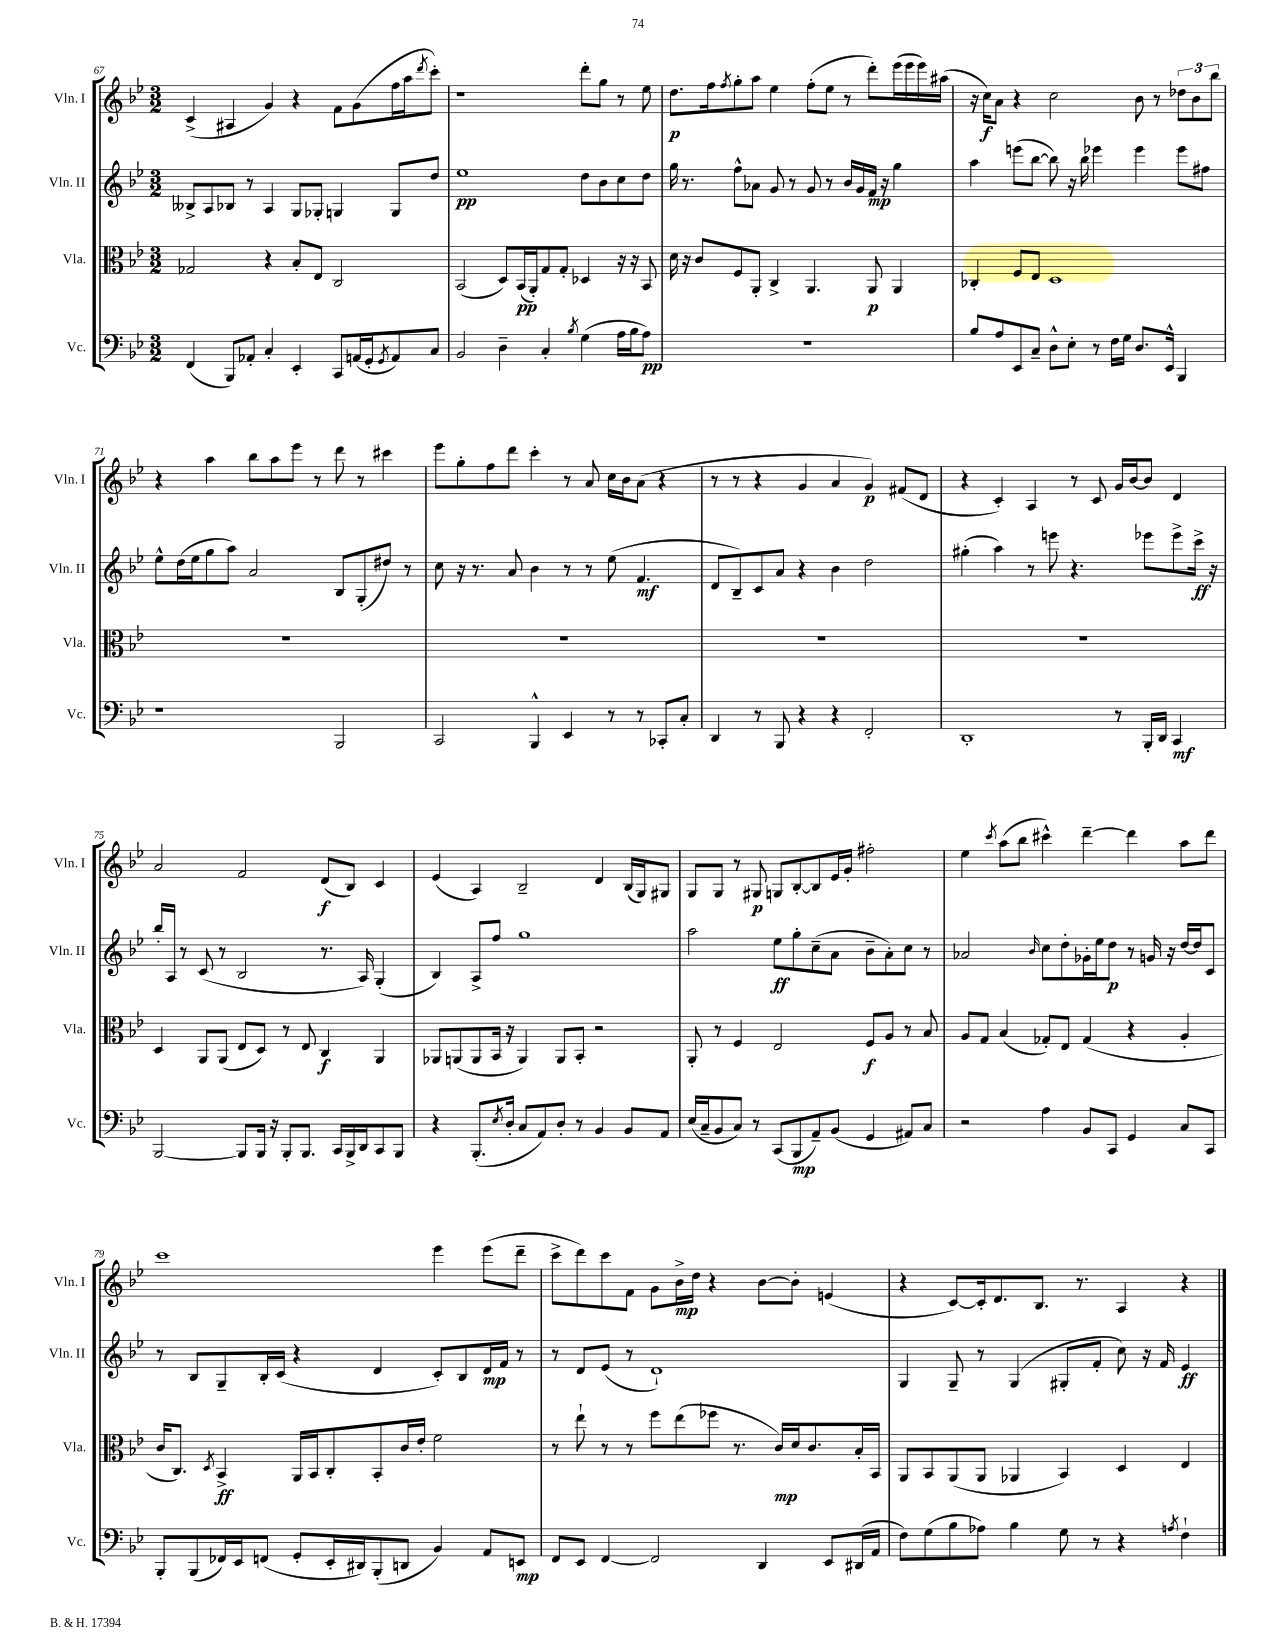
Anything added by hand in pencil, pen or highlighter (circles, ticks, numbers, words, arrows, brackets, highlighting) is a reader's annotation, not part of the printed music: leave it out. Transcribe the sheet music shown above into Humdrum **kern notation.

**kern	**dynam	**kern	**dynam	**kern	**dynam	**kern	**dynam
*part4	*part4	*part3	*part3	*part2	*part2	*part1	*part1
*staff4	*staff4	*staff3	*staff3	*staff2	*staff2	*staff1	*staff1
*I"Vc.	*	*I"Vla.	*	*I"Vln. II	*	*I"Vln. I	*
*I'Vc.	*	*I'Vla.	*	*I'Vln. II	*	*I'Vln. I	*
*clefF4	*	*clefC3	*	*clefG2	*	*clefG2	*
*k[b-e-]	*	*k[b-e-]	*	*k[b-e-]	*	*k[b-e-]	*
*M3/2	*	*M3/2	*	*M3/2	*	*M3/2	*
=67	=67	=67	=67	=67	=67	=67	=67
(4FF/	.	2G-X/	.	8B--X^/L	.	(4c^/	.
.	.	.	.	8A/	.	.	.
8BBB-/L)	.	.	.	8B-X/J	.	4A#X/	.
8AA-X'/J	.	.	.	8r	.	.	.
4C'/	.	4r	.	4A/	.	4g/)	.
4EE-'/	.	8B-'/L	.	8G/L	.	4r	.
.	.	8E-/J	.	8G-X'/J	.	.	.
8CC/L	.	2C/	.	4Gn/	.	8f\L	.
(16AAn/L	.	.	.	.	.	(8g\	.
16GG'/J	.	.	.	.	.	.	.
8qGG/	.	.	.	.	.	.	.
8AA/)	.	.	.	8G/L	.	16ff\L	.
.	.	.	.	.	.	16aa\J	.
.	.	.	.	.	.	8qddd/	.
8C/J	.	.	.	8dd/J	.	8ccc'\J)	.
=68	=68	=68	=68	=68	=68	=68	=68
2BB-/	.	(2BB-/	.	1ee-	pp	1r	.
4D~\	.	8D/L)	.	.	.	.	.
.	.	(16BB-/L	pp	.	.	.	.
.	.	16AA'/J)	.	.	.	.	.
4C'/	.	8G/	.	.	.	.	.
.	.	8G'/J	.	.	.	.	.
8qB-/	.	.	.	.	.	.	.
(4G\	.	4D-X/	.	8dd\L	.	8ddd'\L	.
.	.	.	.	8b-\	.	8gg\J	.
16A\LL	.	16r	.	8cc\	.	8r	.
16B-\J	.	16r	.	.	.	.	.
8A\J)	pp	8BB-/	.	8dd\J	.	8ee-\	.
=69	=69	=69	=69	=69	=69	=69	=69
1.r	.	16d\	.	16gg\	.	8.dd\L	p
.	.	16r	.	8.r	.	.	.
.	.	8c/L	.	.	.	.	.
.	.	.	.	.	.	16ff\k	.
.	.	.	.	.	.	8qff/	.
.	.	8F/	.	8ff^^\L	.	8gg'\	.
.	.	8AA'/J	.	8a-X\J	.	8aa\J	.
.	.	4C^/	.	8g/	.	4ee-\	.
.	.	.	.	8r	.	.	.
.	.	4.AA/	.	8g/	.	(8ff'\L	.
.	.	.	.	8r	.	8ee-\J	.
.	.	.	.	16b-/LL	.	8r	.
.	.	.	.	16g/	.	.	.
.	.	8AA/	p	16f/JJ	mp	8ddd'\L)	.
.	.	.	.	16r	.	.	.
.	.	4AA/	.	4gg\	.	(16eee-\L	.
.	.	.	.	.	.	16eee-\	.
.	.	.	.	.	.	16eee-\)	.
.	.	.	.	.	.	(16aa#X\JJ	.
=70	=70	=70	=70	=70	=70	=70	=70
8B-/L	.	4C-X'/	.	4aa\	.	16r	.
.	.	.	.	.	.	16cc\KL)	f
8A/	.	.	.	.	.	8a\J	.
8EE-/	.	8F/L	.	(8eeen\L	.	4r	.
8C~/J	.	8E-/J	.	[8bb-\J	.	.	.
8D^^\L	.	1D	.	8bb-\])	.	2cc\	.
8E-'\J	.	.	.	16r	.	.	.
.	.	.	.	16bb-\	.	.	.
8r	.	.	.	4eee-X\	.	.	.
16F\LL	.	.	.	.	.	.	.
16G\JJ	.	.	.	.	.	.	.
8.D/L	.	.	.	4eee-\	.	8b-\	.
.	.	.	.	.	.	8r	.
16EE-^^/Jk	.	.	.	.	.	.	.
4BBB-/	.	.	.	8eee-\L	.	12dd-X\L	.
.	.	.	.	.	.	12b-\	.
.	.	.	.	8ff#X\J	.	.	.
.	.	.	.	.	.	12bb-\J	.
!!LO:LB:g=z
=71	=71	=71	=71	=71	=71	=71	=71
1r	.	1.r	.	8ee-^^\L	.	4r	.
.	.	.	.	(16dd\L	.	.	.
.	.	.	.	16ee-\J	.	.	.
.	.	.	.	8gg\	.	4aa\	.
.	.	.	.	8aa\J)	.	.	.
.	.	.	.	2a/	.	8bb-\L	.
.	.	.	.	.	.	8aa\	.
.	.	.	.	.	.	8eee-\J	.
.	.	.	.	.	.	8r	.
2BBB-/	.	.	.	8B-/L	.	8ddd\	.
.	.	.	.	(8G'/	.	8r	.
.	.	.	.	8dd#X/J)	.	4ccc#X\	.
.	.	.	.	8r	.	.	.
=72	=72	=72	=72	=72	=72	=72	=72
2CC/	.	1.r	.	8cc\	.	8eee-\L	.
.	.	.	.	16r	.	8gg'\	.
.	.	.	.	8.r	.	.	.
.	.	.	.	.	.	8ff\	.
.	.	.	.	8a/	.	8ddd\J	.
4BBB-^^/	.	.	.	4b-\	.	4ccc'\	.
4EE-/	.	.	.	8r	.	8r	.
.	.	.	.	8r	.	8a/	.
8r	.	.	.	(8ee-\	.	16cc\LL	.
.	.	.	.	.	.	16b-\J	.
8r	.	.	.	4.f/	mf	(8a\J	.
8CC-X'/L	.	.	.	.	.	4r	.
8C'/J	.	.	.	.	.	.	.
=73	=73	=73	=73	=73	=73	=73	=73
4DD/	.	1.r	.	8d/L	.	8r	.
.	.	.	.	8B-~/)	.	8r	.
8r	.	.	.	8c/	.	4r	.
8BBB-/	.	.	.	8a/J	.	.	.
4r	.	.	.	4r	.	4g/	.
4r	.	.	.	4b-\	.	4a/	.
2FF'/	.	.	.	2dd\	.	4g/)	p
.	.	.	.	.	.	(8f#X/L	.
.	.	.	.	.	.	8d/J	.
=74	=74	=74	=74	=74	=74	=74	=74
1DD'	.	1.r	.	(4gg#X'\	.	4r	.
.	.	.	.	4aa\)	.	4c'/)	.
.	.	.	.	8r	.	4A/	.
.	.	.	.	8eeen\	.	.	.
.	.	.	.	4.r	.	8r	.
.	.	.	.	.	.	8c/	.
8r	.	.	.	.	.	16g/LL	.
.	.	.	.	.	.	[16b-/J	.
16BBB-'/LL	.	.	.	8eee-X\L	.	8b-/J]	.
16DD/JJ	.	.	.	.	.	.	.
4CC/	mf	.	.	8eee-^\	.	4d/	.
.	.	.	.	16ccc^\Jk	ff	.	.
.	.	.	.	16r	.	.	.
!!LO:LB:g=z
=75	=75	=75	=75	=75	=75	=75	=75
[2BBB-/	.	4D/	.	16bb-'/LL	.	2a/	.
.	.	.	.	16A/JJ	.	.	.
.	.	.	.	8r	.	.	.
.	.	8AA/L	.	(8c/	.	.	.
.	.	(8AA/J	.	8r	.	.	.
8BBB-/L]	.	8E-/L	.	2B-/	.	2f/	.
16BBB-/Jk	.	8D/J)	.	.	.	.	.
16r	.	.	.	.	.	.	.
8BBB-'/L	.	8r	.	.	.	.	.
8.BBB-/J	.	8E-/	.	.	.	.	.
.	.	4C/	f	8.r	.	(8d/L	f
16CC/LL	.	.	.	.	.	.	.
16BBB-^/	.	.	.	.	.	8B-/J)	.
16DD/J	.	.	.	16A/)	.	.	.
8CC/	.	4AA/	.	(4G'/	.	4c/	.
8BBB-/J	.	.	.	.	.	.	.
=76	=76	=76	=76	=76	=76	=76	=76
4r	.	8AA-X/L	.	4B-/)	.	(4e-/	.
.	.	(8AAn/	.	.	.	.	.
(8.BBB-'/L	.	8AA/	.	8A^/L	.	4A/)	.
.	.	16BB-/Jk	.	8ff/J	.	.	.
8qE-/	.	.	.	.	.	.	.
16D'/Jk	.	16r	.	.	.	.	.
8C/L	.	4AA/)	.	1gg	.	2B-~/	.
8AA/)	.	.	.	.	.	.	.
8D'/J	.	8AA/L	.	.	.	.	.
8r	.	8BB-'/J	.	.	.	.	.
4BB-/	.	2r	.	.	.	4d/	.
8BB-/L	.	.	.	.	.	(16B-/LL	.
.	.	.	.	.	.	16G/J)	.
8AA/J	.	.	.	.	.	8G#X/J	.
=77	=77	=77	=77	=77	=77	=77	=77
(16E-/LL	.	8AA'/	.	2aa\	.	8G/L	.
16C~/J	.	.	.	.	.	.	.
8BB-/	.	8r	.	.	.	8G/J	.
8C/J)	.	4F/	.	.	.	8r	.
8r	.	.	.	.	.	8G#X/	p
(8CC/L	.	2E-/	.	8ee-\L	ff	8Gn/L	.
8BBB-/	mp	.	.	8gg'\	.	[8B-'/	.
8AA~/)	.	.	.	(8cc~\	.	8B-/]	.
(8BB-/J	.	.	.	8a\J	.	16e-/L	.
.	.	.	.	.	.	16g'/JJ	.
4GG/	.	8F/L	f	8b-~\L	.	2ff#X'\	.
.	.	8A/J	.	8a'\)	.	.	.
8AA#X/L)	.	8r	.	8cc\J	.	.	.
8C/J	.	8B-/	.	8r	.	.	.
=78	=78	=78	=78	=78	=78	=78	=78
2r	.	8A/L	.	2a-X/	.	4ee-\	.
.	.	8G/J	.	.	.	.	.
.	.	.	.	.	.	8qccc/	.
.	.	(4B-/	.	.	.	(8aa\L	.
.	.	.	.	.	.	8bb-\J	.
.	.	.	.	16qqb-/	.	.	.
4A\	.	8G-X'/L)	.	8cc\L	.	4ccc#X^^\)	.
.	.	8E-/J	.	8dd'\	.	.	.
8BB-/L	.	(4G-/	.	16g-X'\L	.	[4ddd~\	.
.	.	.	.	16ee-\J	.	.	.
8CC/J	.	.	.	8dd\J	p	.	.
4GG/	.	4r	.	8r	.	4ddd\]	.
.	.	.	.	16gn/	.	.	.
.	.	.	.	16r	.	.	.
8C/L	.	4A'/	.	[16dd/LL	.	8aa\L	.
.	.	.	.	16dd/J]	.	.	.
8CC/J	.	.	.	8c/J	.	8ddd\J	.
!!LO:LB:g=z
=79	=79	=79	=79	=79	=79	=79	=79
8BBB-'/L	.	16c/KL	.	8r	.	1ccc	.
.	.	8.C/J)	.	.	.	.	.
(8BBB-/	.	.	.	8B-/L	.	.	.
.	.	8qD/	.	.	.	.	.
16FF-X/L)	.	4BB-^/	ff	8G~/	.	.	.
16EE-/J	.	.	.	.	.	.	.
(8FFn/J	.	.	.	16B-'/L	.	.	.
.	.	.	.	(16c/JJ	.	.	.
8GG'/L	.	16AA/LL	.	4r	.	.	.
.	.	16BB-/J	.	.	.	.	.
16EE-'/L	.	8C'/	.	.	.	.	.
16DD#X/J)	.	.	.	.	.	.	.
(8BBB-'/	.	8BB-'/	.	4d/	.	.	.
8DDn/J	.	16c/L	.	.	.	.	.
.	.	16e-'/JJ	.	.	.	.	.
4BB-/)	.	2f\	.	8c'/L)	.	4eee-\	.
.	.	.	.	8B-/	.	.	.
8AA/L	.	.	.	16d/L	mp	(8eee-\L	.
.	.	.	.	16f/JJ	.	.	.
8EEn/J	mp	.	.	8r	.	8ddd~\J	.
=80	=80	=80	=80	=80	=80	=80	=80
8FF/L	.	8r	.	8r	.	8ccc^\L	.
8EE-/J	.	8ee-`\	.	8d/L	.	8ddd\)	.
[4FF/	.	8r	.	(8e-/J	.	8ccc\	.
.	.	8r	.	8r	.	8f\J	.
2FF/]	.	8ff\L	.	1d`)	.	8g\L	.
.	.	(8ee-\	.	.	.	16b-^\L	mp
.	.	.	.	.	.	16dd\JJ	.
.	.	8ff-X\J	.	.	.	4r	.
.	.	8.r	.	.	.	.	.
4DD/	.	.	.	.	.	[8b-\L	.
.	.	16c/LL)	mp	.	.	.	.
.	.	16d/J	.	.	.	8b-'\J]	.
.	.	8.c/	.	.	.	.	.
8EE-/L	.	.	.	.	.	(4en/	.
(16DD#X/L	.	16B-'/L	.	.	.	.	.
16AA/JJ	.	16BB-/JJ	.	.	.	.	.
=81	=81	=81	=81	=81	=81	=81	=81
8F\L)	.	8AA/L	.	4G/	.	4r	.
(8G\	.	8BB-/	.	.	.	.	.
8B-\	.	(8AA/	.	8G~/	.	[8c/L)	.
8A-X\J)	.	8AA/J	.	8r	.	16c'/k]	.
.	.	.	.	.	.	8.d/	.
4B-\	.	4AA-X/	.	(4G/	.	.	.
.	.	.	.	.	.	8.B-/J	.
8G\	.	4BB-/)	.	8G#X'/L	.	.	.
.	.	.	.	.	.	8.r	.
8r	.	.	.	8f'/J	.	.	.
4r	.	4D/	.	8cc\)	.	4A/	.
.	.	.	.	16r	.	.	.
.	.	.	.	16f/	.	.	.
8qAn/	.	.	.	.	.	.	.
4F`\	.	4E-/	.	4e-/	ff	4r	.
==	==	==	==	==	==	==	==
*-	*-	*-	*-	*-	*-	*-	*-
